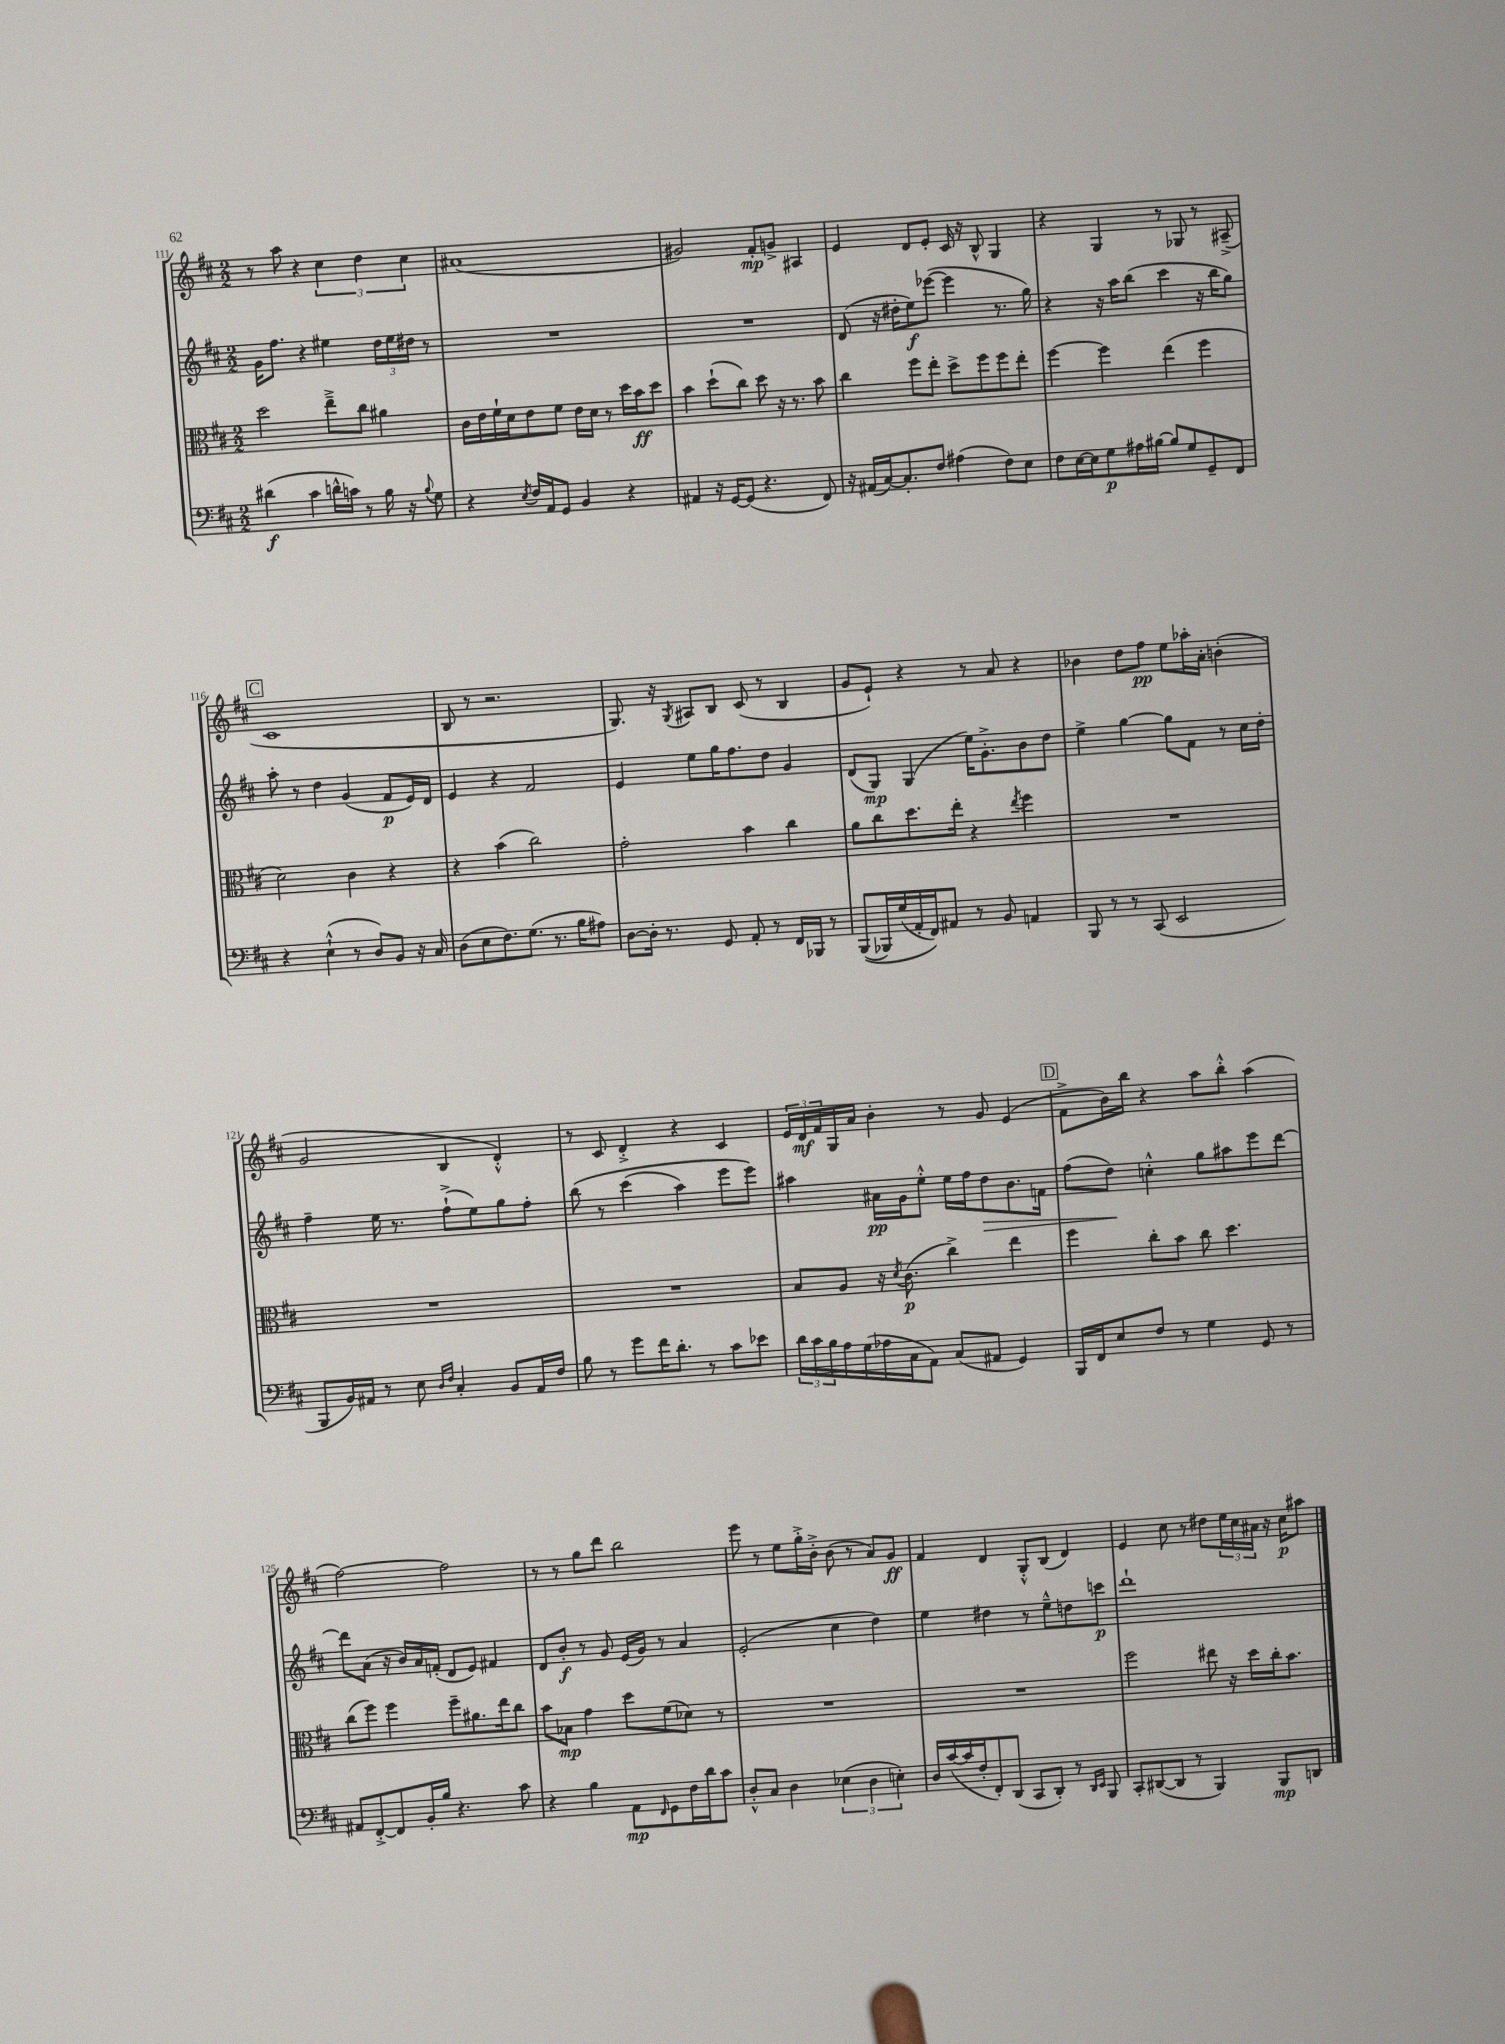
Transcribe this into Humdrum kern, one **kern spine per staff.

**kern	**kern	**kern	**kern
*staff4	*staff3	*staff2	*staff1
*clefF4	*clefC3	*clefG2	*clefG2
*k[f#c#]	*k[f#c#]	*k[f#c#]	*k[f#c#]
*M2/2	*M2/2	*M2/2	*M2/2
(4d#\	2dd\	16g\LK	8r
.	.	8.ff#\J	.
.	.	.	8aa\
4c#\	.	4r	4r
16d^^\LL	8ee~^\L	4ee#\	6cc#\
16c\JJ)	.	.	.
8r	8cc#\J	.	.
.	.	.	6dd\
16B\	4a#\	24dd\LL	.
.	.	24ee#\	.
16r	.	.	.
.	.	24dd#\JJ	6cc#\
8qqB/	.	.	.
8G\	.	8r	.
=	=	=	=
4r	16c#\LL	1r	(1a#
.	16e\	.	.
.	16f#`\	.	.
.	16d\J	.	.
8qE/	.	.	.
16F#/LL	8e\	.	.
16AA/J	.	.	.
8GG/J	8f#\J	.	.
4BB/	16e\LL	.	.
.	16d\JJ	.	.
.	8r	.	.
4r	16dd\LL	.	.
.	16b\J	.	.
.	8dd\J	.	.
=	=	=	=
4AA#/	4b\	1r	2g#/)
16r	(8dd`\L	.	.
[16GG/LK	.	.	.
(8GG/]J	8cc#\J)	.	.
4.r	8dd\	.	8f#'/L
.	16r	.	8g^/J
.	8.r	.	.
.	.	.	4A#/
8FF#/)	8b\	.	.
=	=	=	=
16r	4cc#\	(8d/	4e/
(16AA#/LL	.	.	.
[16C#/J)	.	16r	.
8.C#'/]	.	16dd#'\LK	.
.	8ff#\L	8ee\)	8d/L
8F#/J	8ee'\J	([8eee-\J	8e'/J
(4A#\	8dd^\L	4eee-\]	16c#/
.	.	.	16r
.	8ff#\	.	8B^^/
8F#\L)	8ff#\	8.r	4G/
8E\J	8ee'\J	.	.
.	.	16gg\)	.
=	=	=	=
8F#\L	[4ff#\	4r	4r
[16E\L	.	.	.
16E\]J	.	.	.
8G\	4ff#\]	16r	4G/
.	.	16aa\LK	.
16A#\L	.	(8bb\J	.
[16B#\JJ	.	.	.
8B#/]L	(4ee\	4ccc#\	8r
8G/	.	.	8G-/
8GG~/	4ff#\	16r	8r
.	.	16bb\LK	.
8FF#/J	.	8gg\J)	(8A#~^/
=	=	=	=
4r	2d\)	8aa'\	1c#
.	.	8r	.
(4E`^^\	.	4dd\	.
8r	4c#\	(4g/	.
8D/L)	.	.	.
8BB/J	4r	8f#/L	.
16r	.	16e/L)	.
16C#/	.	16d/JJ	.
=	=	=	=
(8D\L	4r	4e/	8B/
8E\	.	.	8r
8.F#\)	(4b\	4r	2.r
(8.G\J	.	.	.
.	2cc#\)	2f#/	.
8.r	.	.	.
16B\LK	.	.	.
8A#\J)	.	.	.
=	=	=	=
[8D\L	2g'\	4e/	8.G/)
16D'\]Jk	.	.	.
8.r	.	.	16r
.	.	.	8qG/
.	.	8ee\L	8A#/L
8GG/	.	16gg\K	8B/J
.	.	8.ff#\	.
8AA'/	4b\	.	(8c#/
8r	.	8dd\J	8r
16FF#/LL	4cc#\	4g/	4B/
16BBB-/JJ	.	.	.
8r	.	.	.
=	=	=	=
&((8BBB/L	8a\L	(8d/L	8g/L
16BBB-/L)	8cc#\	8G/J)	8e`/J)
(16G/	.	.	.
16AA'/	8.dd\	(4G/	4r
16FF#/J)&)	.	.	.
8AA#/J	.	.	.
.	16ee'\Jk	.	.
8r	4r	16ee\LK)	8r
.	.	8.g'^\	.
8BB/	.	.	8a/
.	8qee/	.	.
4AA/	4ff#\	8b\	4r
.	.	8dd\J	.
=	=	=	=
8BBB/	1r	4ee^\	4b-\
8r	.	.	.
8r	.	[4gg\	8dd\L
(8CC#/	.	.	8ff#\J
2EE/	.	8gg\]L	8ee\L
.	.	8f#\J	16aa-'\L
.	.	.	16a'\JJ
.	.	8r	(4b'\
.	.	16cc#\LL	.
.	.	16dd'\JJ	.
=	=	=	=
8BBB/L	1r	4ff#~\	2g/
16BB/L)	.	.	.
16AA#/JJ	.	.	.
8r	.	16ee\	.
.	.	8.r	.
8E\	.	.	.
16qqD/LL	.	.	.
16qqF#/JJ	.	.	.
4C#'/	.	(8ff#`^\L	4B/
.	.	8ee\)	.
8BB/L	.	8gg\	4d'^^/)
16AA#/L	.	8ff#'\J	.
16F#/JJ	.	.	.
=	=	=	=
8B\	1r	&(8bb\	8r
8r	.	8r	8c#/
8g\L	.	(4ccc#\	4d'^/
16f#\K	.	.	.
8.d'\J	.	.	.
.	.	4aa\)	4r
8r	.	.	.
8c#\L	.	8eee\L	4c#/
8e-\J	.	8eee\J&)	.
=	=	=	=
24d\LL	8B/L	4aa#\	24e/LL
24c#\	.	.	24d/
24B\	.	.	24f#/
16A\	8A/J	.	16G/
(16G\	.	.	16a/JJ
16A-\	16r	16a#\LL	4b'\
.	8qd/	.	.
16C#\J	(8.c#\	16g\J	.
8AA\J)	.	8ee'^^\J	.
(8C#/L	4cc#^\)	16ee\LL	8r
.	.	16ff#\J	.
8AA#/J	.	8dd\	8g/
4GG/)	4ee\	8.b\	(4e/
.	.	16f\Jk	.
=	=	=	=
16BBB/LL	4ff#\	(8ff#\L	8f#^\L
16FF#/J	.	.	.
8E/	.	8dd\J)	16b\L)
.	.	.	16bb\JJ
8F#/J	8cc#'\L	4cc'^^\	4r
8r	8b\J	.	.
4G\	8cc#\	8gg\L	8aa\L
.	4.dd\	8aa#\	8bb'^^\J
8GG/	.	8eee\	(4aa\
8r	.	[8ddd\J	.
=	=	=	=
8AA#/L	(8cc#\L	8ddd\]L	[2ff#\)
[8FF#'^/	8ff#\J)	(8a\J	.
8FF#/]	4ff#\	16r	.
.	.	16b/LL)	.
16BB'/L	.	16a/	.
16B/JJ	.	(16f'/JJ	.
4.r	8ff#~\L	8d/L	2ff#\]
.	8.a#\	8e/J)	.
.	.	4f#/	.
.	16ee\k	.	.
8c#\	8cc#\J	.	.
=	=	=	=
4r	8b\L	8d/L	8r
.	8B-\J	8b'/J	8r
4B\	4g\	8r	8gg\L
.	.	8g/	8ddd\J
8AA\L	8dd\L	(16e/LL	2bb\
.	.	16g/JJ)	.
16qqFF#/	.	.	.
8GG\	(8f#\	8r	.
16F#\L	8d-\J)	4a/	.
16d\J	.	.	.
8c#\J	8r	.	.
=	=	=	=
8D'^^/L	1r	(2e'/	8eee\
8C#/J	.	.	8r
4D\	.	.	8ee\L
.	.	.	16gg'^\L
.	.	.	16b'^\JJ
(6E-\	.	4cc#\	(8b\
.	.	.	8r
6D\	.	.	.
.	.	4dd\)	8a/L)
6E'\)	.	.	.
.	.	.	8g/J
=	=	=	=
16D/LL	1r	4ee\	4f#/
([16c#/	.	.	.
16c#/]	.	.	.
16F#'/J	.	.	.
8FF#'/)	.	4dd#\	4d/
(8DD/J	.	.	.
8CC#/L	.	8r	8G'^^/L
8DD'/J)	.	8ee~^^\L	(8B/J
8r	.	8dd\	4d/)
16qqDD/LL	.	.	.
16qqEE/JJ	.	.	.
8BBB/	.	8ccc\J	.
=	=	=	=
8CC#'/L	2ff#\	1ddd`	4e/
([8DD#/	.	.	.
8DD#/]J	.	.	8cc#\
8r	.	.	8r
4BBB/)	8ee#\	.	8dd#\L
.	16r	.	24ee\L
.	.	.	24cc#\
.	16dd\LL	.	.
.	.	.	24a#\JJ
8BBB/L	16cc#'\J	.	16r
.	8.b\J	.	16cc#\LK
8DD/J	.	.	8aa#\J
==	==	==	==
*-	*-	*-	*-
